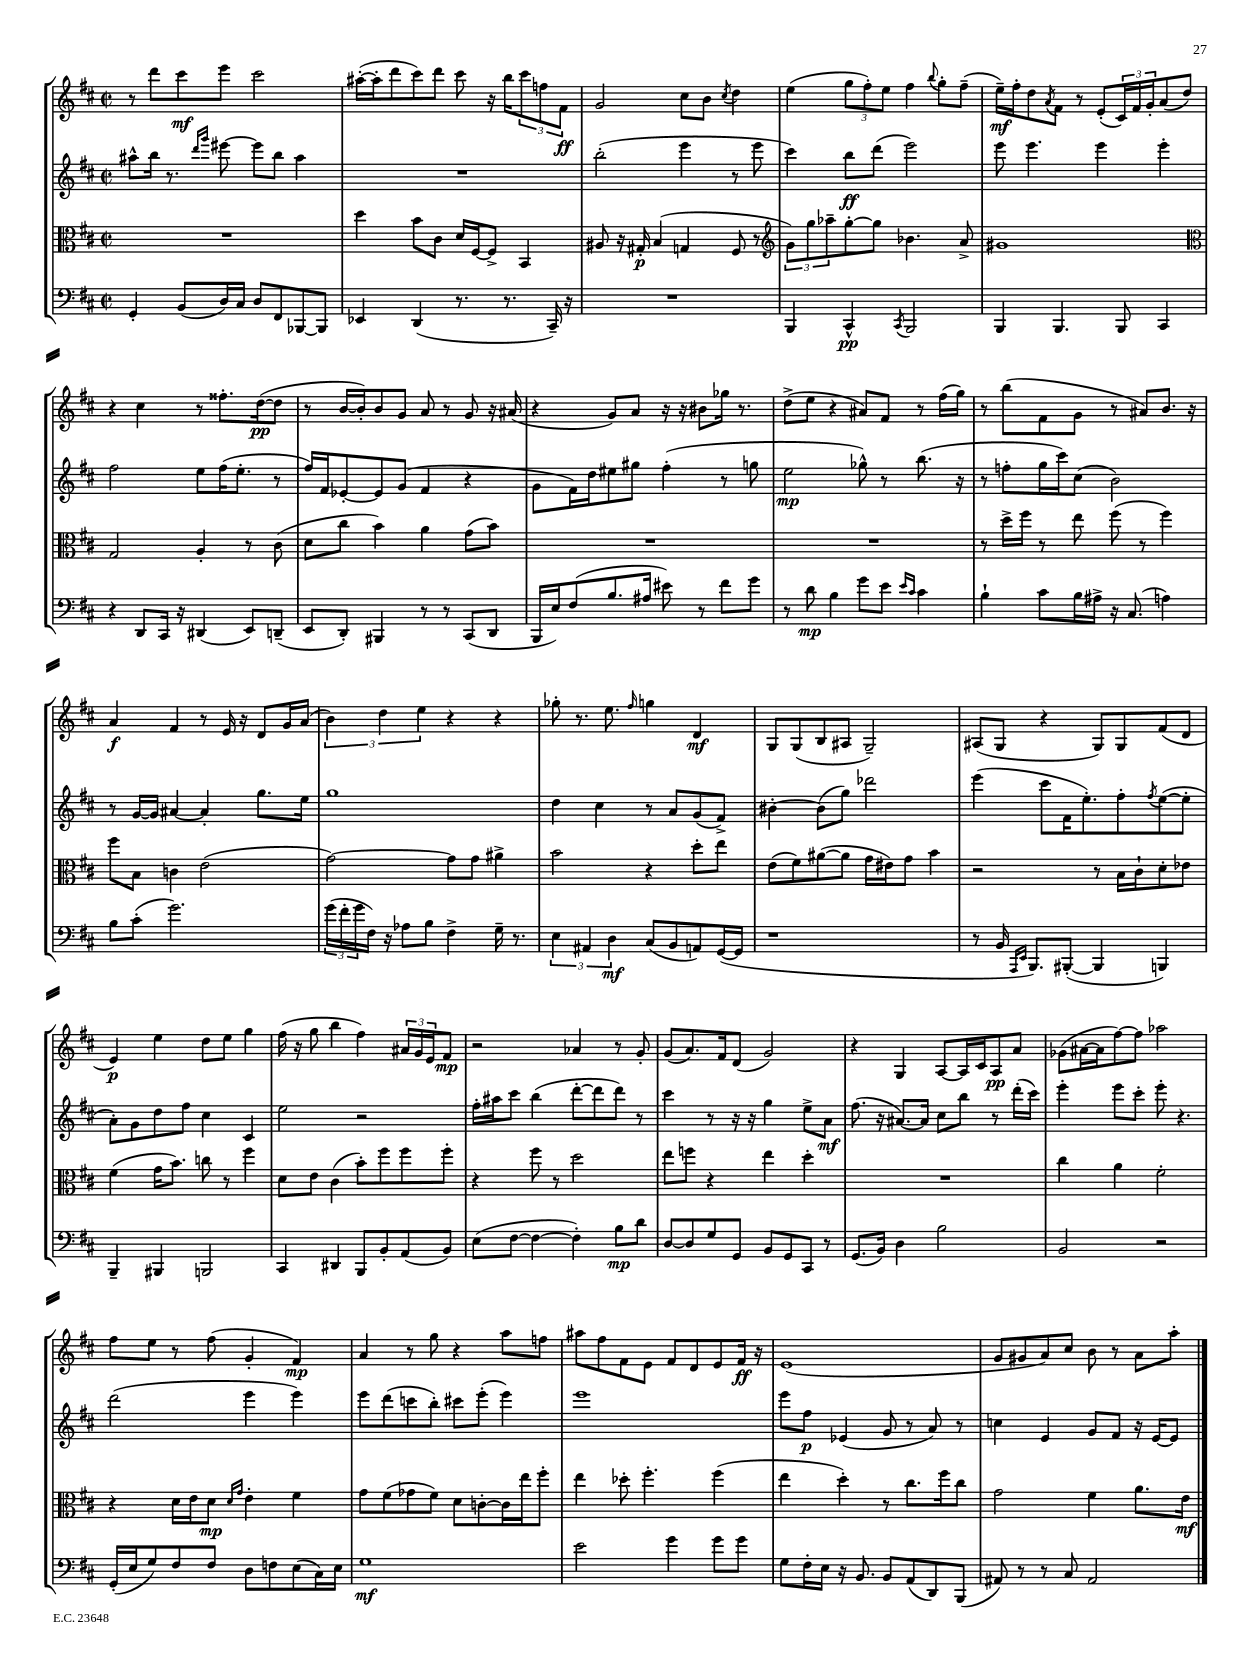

**kern	**dynam	**kern	**dynam	**kern	**dynam	**kern	**dynam
*part4	*part4	*part3	*part3	*part2	*part2	*part1	*part1
*staff4	*staff4	*staff3	*staff3	*staff2	*staff2	*staff1	*staff1
*clefF4	*	*clefC3	*	*clefG2	*	*clefG2	*
*k[f#c#]	*	*k[f#c#]	*	*k[f#c#]	*	*k[f#c#]	*
*M2/2	*	*M2/2	*	*M2/2	*	*M2/2	*
*met(c|)	*	*met(c|)	*	*met(c|)	*	*met(c|)	*
=68	=68	=68	=68	=68	=68	=68	=68
4GG'/	.	1r	.	8aa#X^^\L	.	8r	.
.	.	.	.	16bb\Jk	.	8ddd\L	.
.	.	.	.	8.r	.	.	.
(8BB/L	.	.	.	.	.	8ccc#\	mf
.	.	.	.	16qqddd/LL	.	.	.
.	.	.	.	16qqggg/JJ	.	.	.
16D/L)	.	.	.	[8eee#X\	.	8eee\J	.
16C#/JJ	.	.	.	.	.	.	.
8D/L	.	.	.	8eee#\L]	.	2ccc#\	.
8FF#/	.	.	.	8bb\J	.	.	.
[8BBB-X/	.	.	.	4aa#\	.	.	.
8BBB-/J]	.	.	.	.	.	.	.
=69	=69	=69	=69	=69	=69	=69	=69
4EE-X/	.	4dd\	.	1r	.	([16aa#X'\LL	.
.	.	.	.	.	.	16aa#'\J]	.
.	.	.	.	.	.	8ddd\	.
(4DD/	.	8b\L	.	.	.	8ccc#\)	.
.	.	8c#\J	.	.	.	8ddd\J	.
8.r	.	16d/LL	.	.	.	8ccc#\	.
.	.	[16F#/J	.	.	.	.	.
.	.	8F#^/J]	.	.	.	16r	.
8.r	.	.	.	.	.	16bb\KL	.
.	.	4BB/	.	.	.	12ccc#\	.
.	.	.	.	.	.	12ffn\	.
16CC#~/)	.	.	.	.	.	.	.
.	.	.	.	.	.	12f#\J	ff
16r	.	.	.	.	.	.	.
=70	=70	=70	=70	=70	=70	=70	=70
1r	.	8A#X/	.	(2bb'\	.	2g/	.
.	.	16r	.	.	.	.	.
.	.	16G#X'/	p	.	.	.	.
.	.	(4B/	.	.	.	.	.
.	.	4Gn/	.	4eee\	.	8cc#\L	.
.	.	.	.	.	.	8b\J	.
.	.	.	.	.	.	8qcc#/	.
.	.	8F#/	.	8r	.	4dd\	.
.	.	8r	.	8eee\	.	.	.
=71	=71	=71	=71	=71	=71	=71	=71
*	*	*clefG2	*	*	*	*	*
4BBB/	.	12g\L)	.	4ccc#\)	.	(4ee\	.
.	.	12gg\	.	.	.	.	.
.	.	12aa-X~\	.	.	.	.	.
4CC#^^/	pp	[8gg'\	.	8bb\L	ff	12gg\L	.
.	.	.	.	.	.	12ff#'\)	.
.	.	8gg\J]	.	(8ddd\J	.	.	.
.	.	.	.	.	.	12ee\J	.
8qCC#/	.	.	.	.	.	.	.
2BBB/	.	4.b-X\	.	2eee\)	.	4ff#\	.
.	.	.	.	.	.	8qqbb/	.
.	.	.	.	.	.	8gg'\L	.
.	.	8a^/	.	.	.	(8ff#~\J	.
=72	=72	=72	=72	=72	=72	=72	=72
4BBB/	.	1g#X	.	8eee\	.	16ee~\LL)	mf
.	.	.	.	.	.	16ff#'\J	.
.	.	.	.	4.eee\	.	8dd\	.
.	.	.	.	.	.	8qa/	.
4.BBB/	.	.	.	.	.	8f#\J	.
.	.	.	.	.	.	8r	.
.	.	.	.	4eee\	.	(8e'/L	.
8BBB/	.	.	.	.	.	24c#/L)	.
.	.	.	.	.	.	24f#/	.
.	.	.	.	.	.	24g'/J	.
4CC#/	.	.	.	4eee'\	.	(8a/	.
.	.	.	.	.	.	8dd/J)	.
!!LO:LB:g=z
=73	=73	=73	=73	=73	=73	=73	=73
*	*	*clefC3	*	*	*	*	*
4r	.	2G/	.	2ff#\	.	4r	.
8DD/L	.	.	.	.	.	4cc#\	.
16CC#/Jk	.	.	.	.	.	.	.
16r	.	.	.	.	.	.	.
(4DD#X/	.	4A'/	.	8ee\L	.	8r	.
.	.	.	.	(16ff#\K	.	8.ff##X'\L	.
.	.	.	.	8.ee'\J	.	.	.
8EE/L)	.	8r	.	.	.	.	.
.	.	.	.	.	.	([16dd\k	pp
(8DDn~/J	.	(8c#\	.	8r	.	8dd\J]	.
=74	=74	=74	=74	=74	=74	=74	=74
8EE/L	.	8d\L	.	16ff#/LL)	.	8r	.
.	.	.	.	16f#/J	.	.	.
8DD'/J)	.	8cc#\J	.	[8e-X'/	.	[16b/LL	.
.	.	.	.	.	.	16b'/J])	.
4BBB#X/	.	4b\)	.	8e-/]	.	8b/	.
.	.	.	.	(8g/J	.	8g/J	.
8r	.	4a\	.	4f#/	.	8a/	.
8r	.	.	.	.	.	8r	.
(8CC#/L	.	(8g\L	.	4r	.	8g/	.
8DD/J	.	8b\J)	.	.	.	16r	.
.	.	.	.	.	.	(16a#X/	.
=75	=75	=75	=75	=75	=75	=75	=75
16BBB/LL	.	1r	.	8g\L	.	4r	.
16E/J)	.	.	.	.	.	.	.
(8F#/	.	.	.	16f#\L)	.	.	.
.	.	.	.	16dd\J	.	.	.
8.B/	.	.	.	8ee#X\	.	8g/L)	.
.	.	.	.	8gg#X\J	.	8a/J	.
16A#X/Jk	.	.	.	.	.	.	.
8e#X\)	.	.	.	(4ff#'\	.	16r	.
.	.	.	.	.	.	16r	.
8r	.	.	.	.	.	8b#X\L	.
8f#\L	.	.	.	8r	.	16gg-X\Jk	.
.	.	.	.	.	.	8.r	.
8g\J	.	.	.	8ggn\	.	.	.
=76	=76	=76	=76	=76	=76	=76	=76
8r	.	1r	.	2ee\	mp	(8dd^\L	.
8d\	mp	.	.	.	.	8ee\J	.
4B\	.	.	.	.	.	4r	.
8g\L	.	.	.	8gg-X^^\)	.	8a#X/L)	.
8e\J	.	.	.	8r	.	8f#/J	.
16qqe/LL	.	.	.	.	.	.	.
16qqc#/JJ	.	.	.	.	.	.	.
4c#\	.	.	.	(8.bb\	.	8r	.
.	.	.	.	.	.	(16ff#\LL	.
.	.	.	.	16r	.	16gg\JJ)	.
=77	=77	=77	=77	=77	=77	=77	=77
4B`\	.	8r	.	8r	.	8r	.
.	.	16dd^\LL	.	8ffn'\L	.	(8bb\L	.
.	.	16ff#\JJ	.	.	.	.	.
8c#\L	.	8r	.	16gg\L	.	8f#\	.
.	.	.	.	16ccc#\J)	.	.	.
16B\L	.	8ee\	.	(8cc#\J	.	8g\J	.
16A#X^\JJ	.	.	.	.	.	.	.
16r	.	(8ff#\	.	2b\)	.	8r	.
(8.C#/	.	.	.	.	.	.	.
.	.	8r	.	.	.	8a#X/L)	.
4An\)	.	4ff#\)	.	.	.	8.b/J	.
.	.	.	.	.	.	16r	.
!!LO:LB:g=z
=78	=78	=78	=78	=78	=78	=78	=78
8B\L	.	8ff#\L	.	8r	.	4a/	f
(8c#'\J	.	8B\J	.	[16g/LL	.	.	.
.	.	.	.	16g/JJ]	.	.	.
2.g\)	.	4cn\	.	[4a#X/	.	4f#/	.
.	.	(2e\	.	4a#'/]	.	8r	.
.	.	.	.	.	.	16e/	.
.	.	.	.	.	.	16r	.
.	.	.	.	8.gg\L	.	8d/L	.
.	.	.	.	.	.	16g/L	.
.	.	.	.	16ee\Jk	.	(16a/JJ	.
=79	=79	=79	=79	=79	=79	=79	=79
(24g\LL	.	[2g\)	.	1gg	.	6b\)	.
24f#'\	.	.	.	.	.	.	.
24g\	.	.	.	.	.	.	.
16F#\JJ)	.	.	.	.	.	.	.
.	.	.	.	.	.	6dd\	.
16r	.	.	.	.	.	.	.
8A-X\L	.	.	.	.	.	.	.
.	.	.	.	.	.	6ee\	.
8B\J	.	.	.	.	.	.	.
4F#^\	.	8g\L]	.	.	.	4r	.
.	.	8g\J	.	.	.	.	.
16G~\	.	4a#X^\	.	.	.	4r	.
8.r	.	.	.	.	.	.	.
=80	=80	=80	=80	=80	=80	=80	=80
6E\	.	2b\	.	4dd\	.	8gg-X'\	.
.	.	.	.	.	.	8.r	.
6AA#X/	.	.	.	.	.	.	.
.	.	.	.	4cc#\	.	.	.
.	.	.	.	.	.	8.ee\	.
6D\	mf	.	.	.	.	.	.
.	.	.	.	.	.	16qqff#/	.
(8C#/L	.	4r	.	8r	.	4ggn\	.
8BB/	.	.	.	8a/L	.	.	.
8AAn/)	.	8dd'\L	.	(8g/	.	4d/	mf
([16GG/L	.	8ee\J	.	8f#^/J)	.	.	.
16GG/JJ]	.	.	.	.	.	.	.
=81	=81	=81	=81	=81	=81	=81	=81
1r	.	(8e\L	.	[4b#X'\	.	8G/L	.
.	.	8f#\)	.	.	.	(8G/	.
.	.	([8a#X\	.	(8b#\L]	.	8B/	.
.	.	8a#\J]	.	8gg\J)	.	8A#X/J	.
.	.	16g\LL	.	2ddd-X\	.	2G~/)	.
.	.	16e#X\J)	.	.	.	.	.
.	.	8g\J	.	.	.	.	.
.	.	4b\	.	.	.	.	.
=82	=82	=82	=82	=82	=82	=82	=82
8r	.	2r	.	(4eee\	.	(8A#X/L	.
16BB/	.	.	.	.	.	8G/J	.
16qqAAA/LL	.	.	.	.	.	.	.
16qqEE/JJ	.	.	.	.	.	.	.
8.BBB/L)	.	.	.	.	.	.	.
.	.	.	.	8ccc#\L	.	4r	.
([8BBB#X'/J	.	.	.	16f#\K	.	.	.
.	.	.	.	8.ee'\)	.	.	.
4BBB#/]	.	8r	.	.	.	8G/L)	.
.	.	16B\LL	.	8ff#'\	.	8G/	.
.	.	16c#`\J	.	.	.	.	.
.	.	.	.	8qff#/	.	.	.
4BBBn/)	.	8d'\	.	([8ee\	.	(8f#/	.
.	.	8e-X\J	.	8ee'\J]	.	8d/J	.
!!LO:LB:g=z
=83	=83	=83	=83	=83	=83	=83	=83
4BBB~/	.	(4f#\	.	8a'\L)	.	4e/)	p
.	.	.	.	8g\	.	.	.
4BBB#X/	.	16g\KL	.	8dd\	.	4ee\	.
.	.	8.b\J)	.	.	.	.	.
.	.	.	.	8ff#\J	.	.	.
2BBBn/	.	8ccn\	.	4cc#\	.	8dd\L	.
.	.	8r	.	.	.	8ee\J	.
.	.	4ff#\	.	4c#/	.	4gg\	.
=84	=84	=84	=84	=84	=84	=84	=84
4CC#/	.	8d\L	.	2ee\	.	(16ff#\	.
.	.	.	.	.	.	16r	.
.	.	8e\J	.	.	.	8gg\	.
4DD#X/	.	(4c#\	.	.	.	4bb\	.
8BBB/L	.	8b'\L)	.	2r	.	4ff#\)	.
8BB'/	.	8ff#\	.	.	.	.	.
(8AA/	.	8ff#\	.	.	.	24a#X/LL	.
.	.	.	.	.	.	24g/	.
.	.	.	.	.	.	24e/J	.
8BB/J)	.	8ff#'\J	.	.	.	8f#/J	mp
=85	=85	=85	=85	=85	=85	=85	=85
(8E\L	.	4r	.	16ff#'\LL	.	2r	.
.	.	.	.	16aa#X\J	.	.	.
[8F#\J	.	.	.	8ccc#\J	.	.	.
4F#\_	.	8ff#\	.	(4bb\	.	.	.
.	.	8r	.	.	.	.	.
4F#'\])	.	2dd\	.	[8ddd'\L	.	4a-X/	.
.	.	.	.	8ddd\]	.	.	.
8B\L	mp	.	.	8ddd\J)	.	8r	.
8d\J	.	.	.	8r	.	8g'/	.
=86	=86	=86	=86	=86	=86	=86	=86
[8D/L	.	8ee\L	.	4ccc#\	.	(8g/L	.
8D/]	.	8ffn\J	.	.	.	8.a/)	.
8G/	.	4r	.	8r	.	.	.
.	.	.	.	.	.	16f#/k	.
8GG/J	.	.	.	16r	.	(8d/J	.
.	.	.	.	16r	.	.	.
8BB/L	.	4ee\	.	4gg\	.	2g/)	.
8GG/	.	.	.	.	.	.	.
8CC#/J	.	4dd'\	.	8ee^\L	.	.	.
8r	.	.	.	8a\J	mf	.	.
=87	=87	=87	=87	=87	=87	=87	=87
(8.GG/L	.	1r	.	(8.ff#\	.	4r	.
16BB/Jk)	.	.	.	16r	.	.	.
4D\	.	.	.	[8.a#X/L)	.	4G/	.
.	.	.	.	16a#/Jk]	.	.	.
2B\	.	.	.	8cc#\L	.	[8A/L	.
.	.	.	.	8bb\J	.	16A/L]	.
.	.	.	.	.	.	16c#/J	.
.	.	.	.	8r	.	8A/	pp
.	.	.	.	(16ddd'\LL	.	8a/J	.
.	.	.	.	16ccc#\JJ)	.	.	.
=88	=88	=88	=88	=88	=88	=88	=88
2BB/	.	4cc#\	.	4eee'\	.	(8g-X\L	.
.	.	.	.	.	.	[16a#X\L	.
.	.	.	.	.	.	16a#\J]	.
.	.	4a\	.	8eee\L	.	[8ff#\)	.
.	.	.	.	8ccc#'\J	.	8ff#\J]	.
2r	.	2f#'\	.	8eee'\	.	2aa-X\	.
.	.	.	.	4.r	.	.	.
!!LO:LB:g=z
=89	=89	=89	=89	=89	=89	=89	=89
(16GG'/LL	.	4r	.	(2ddd\	.	8ff#\L	.
16E/J	.	.	.	.	.	.	.
8G/)	.	.	.	.	.	8ee\J	.
8F#/	.	16d\LL	.	.	.	8r	.
.	.	16e\J	.	.	.	.	.
8F#/J	.	8d\J	mp	.	.	(8ff#\	.
.	.	16qqd/LL	.	.	.	.	.
.	.	16qqg/JJ	.	.	.	.	.
8D\L	.	4e'\	.	4eee\	.	4g'/	.
8Fn\	.	.	.	.	.	.	.
(8E\	.	4f#\	.	4eee\)	.	4f#/)	mp
16C#\L)	.	.	.	.	.	.	.
16E\JJ	.	.	.	.	.	.	.
=90	=90	=90	=90	=90	=90	=90	=90
1G	mf	8g\L	.	8eee\L	.	4a/	.
.	.	(8f#\	.	(8ddd\	.	.	.
.	.	8g-X\	.	8cccn\	.	8r	.
.	.	8f#\J)	.	8bb'\J)	.	8gg\	.
.	.	8d\L	.	8ccc#X\L	.	4r	.
.	.	[8cn'\	.	(8eee'\J	.	.	.
.	.	16c\L]	.	4eee\)	.	8aa\L	.
.	.	16ee\J	.	.	.	.	.
.	.	8ff#'\J	.	.	.	8ffn\J	.
=91	=91	=91	=91	=91	=91	=91	=91
2e\	.	4ee\	.	1eee	.	8aa#X\L	.
.	.	.	.	.	.	8ff#\	.
.	.	8dd-X'\	.	.	.	8f#\	.
.	.	4.ff#'\	.	.	.	8e\J	.
4g\	.	.	.	.	.	8f#/L	.
.	.	.	.	.	.	8d/	.
8g\L	.	(4ff#\	.	.	.	8e/	.
8g\J	.	.	.	.	.	16f#/Jk	ff
.	.	.	.	.	.	16r	.
=92	=92	=92	=92	=92	=92	=92	=92
8G\L	.	4ee\	.	8eee\L	.	(1e	.
16F#'\L	.	.	.	8ff#\J	p	.	.
16E\JJ	.	.	.	.	.	.	.
16r	.	4dd'\)	.	(4e-X/	.	.	.
8.BB/	.	.	.	.	.	.	.
8BB/L	.	8r	.	8g/	.	.	.
(8AA/	.	8.cc#\L	.	8r	.	.	.
8DD/)	.	.	.	8a/)	.	.	.
.	.	16ff#\k	.	.	.	.	.
(8BBB/J	.	8cc#\J	.	8r	.	.	.
=93	=93	=93	=93	=93	=93	=93	=93
8AA#X/)	.	2g\	.	4ccn\	.	8g/L	.
8r	.	.	.	.	.	8g#X/	.
8r	.	.	.	4e/	.	8a/)	.
8C#/	.	.	.	.	.	8cc#/J	.
2AA#/	.	4f#\	.	8g/L	.	8b\	.
.	.	.	.	8f#/J	.	8r	.
.	.	8.a\L	.	16r	.	8a\L	.
.	.	.	.	[16e/KL	.	.	.
.	.	.	.	8e/J]	.	8aa'\J	.
.	.	16e\Jk	mf	.	.	.	.
==	==	==	==	==	==	==	==
*-	*-	*-	*-	*-	*-	*-	*-
